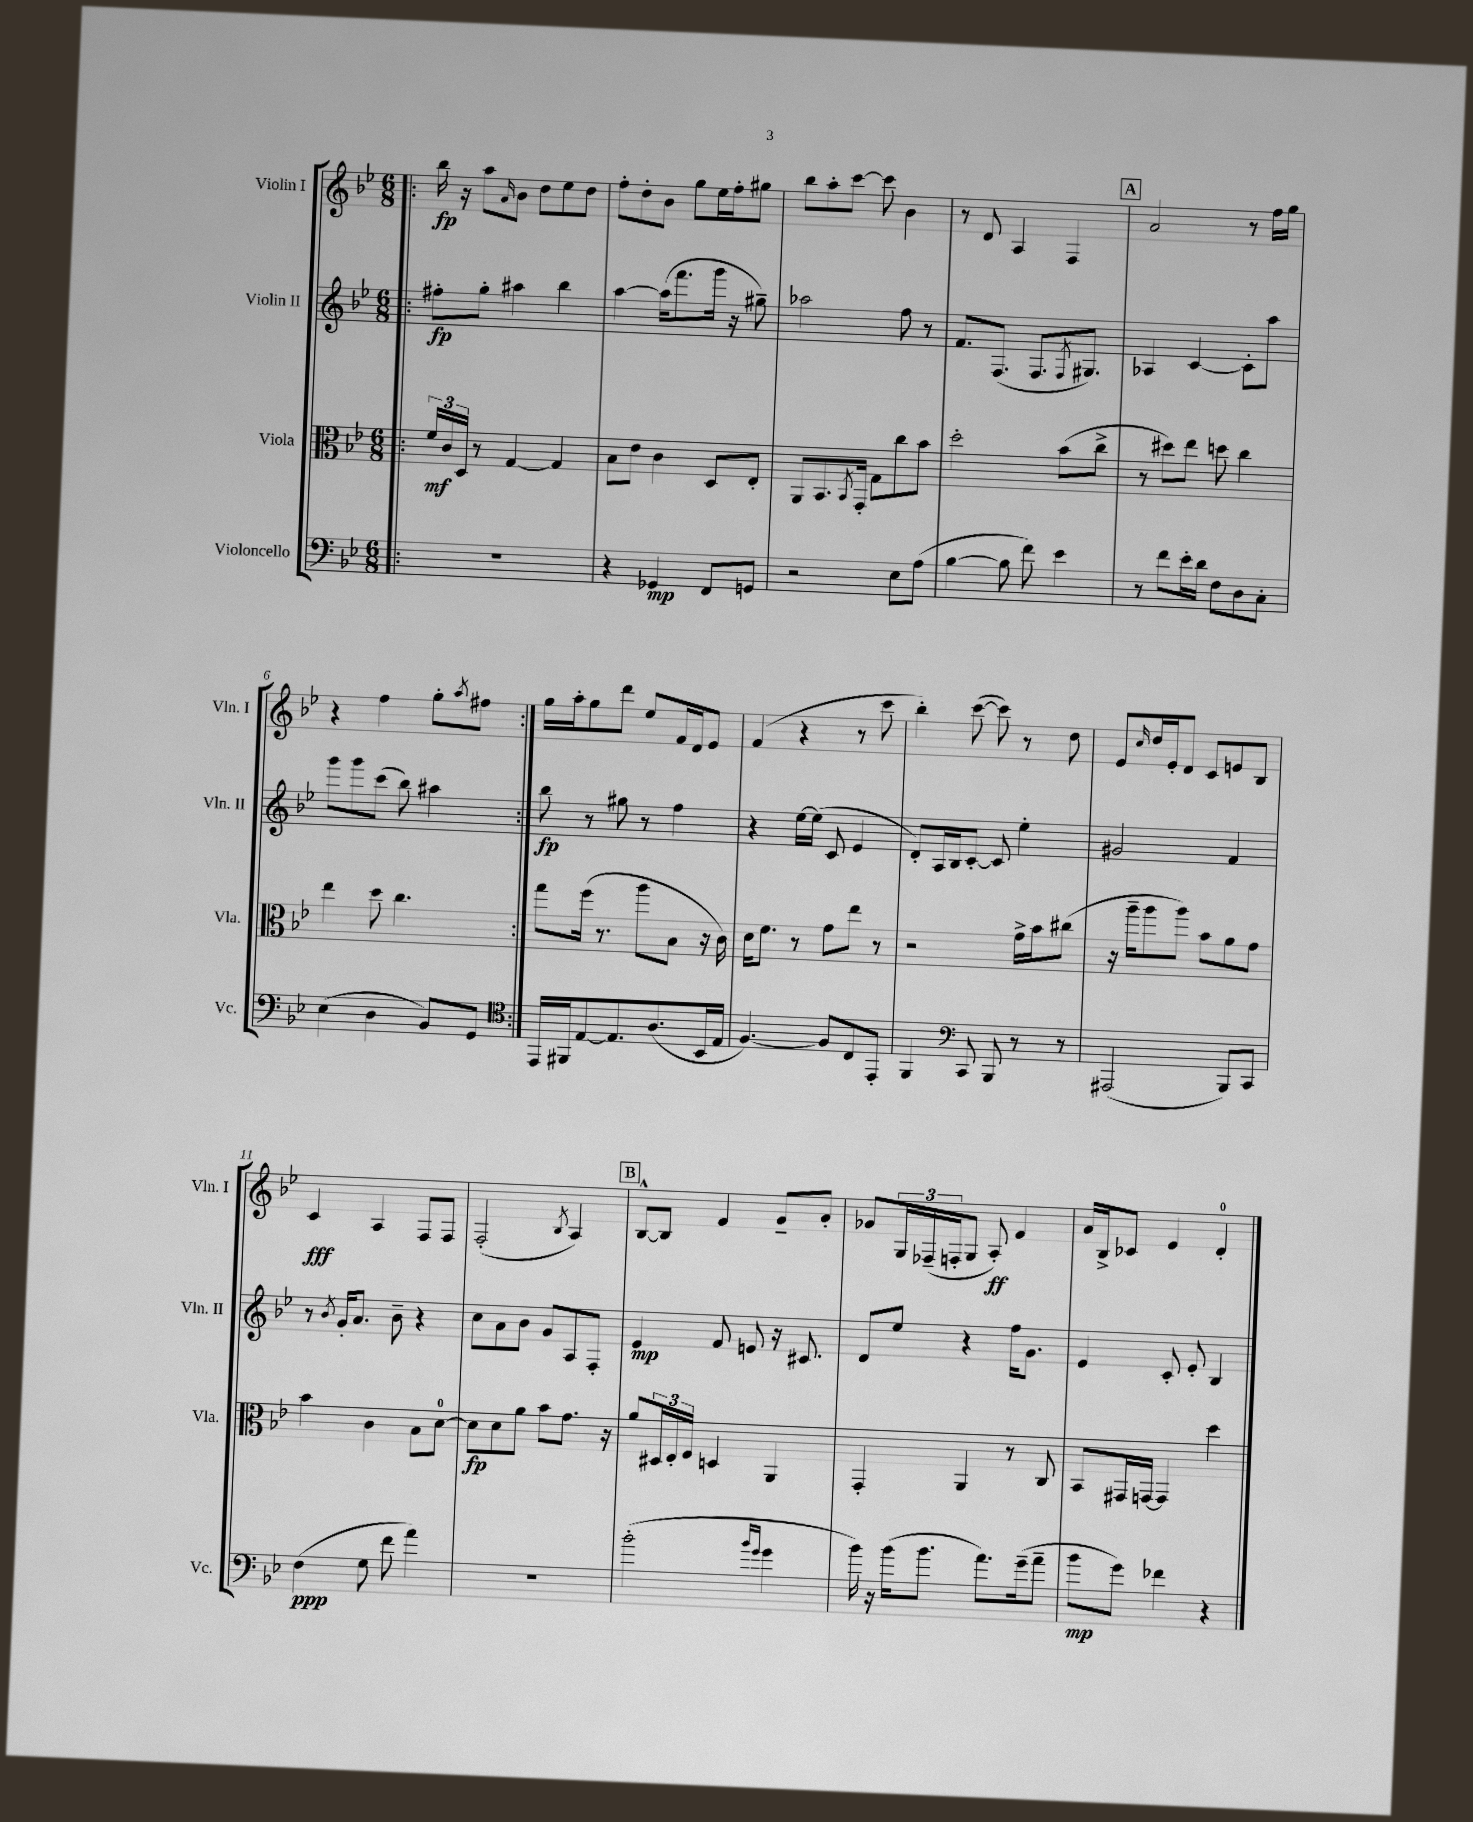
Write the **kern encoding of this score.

**kern	**dynam	**kern	**dynam	**kern	**dynam	**kern	**dynam
*part4	*part4	*part3	*part3	*part2	*part2	*part1	*part1
*staff4	*staff4	*staff3	*staff3	*staff2	*staff2	*staff1	*staff1
*I"Violoncello	*	*I"Viola	*	*I"Violin II	*	*I"Violin I	*
*I'Vc.	*	*I'Vla.	*	*I'Vln. II	*	*I'Vln. I	*
*clefF4	*	*clefC3	*	*clefG2	*	*clefG2	*
*k[b-e-]	*	*k[b-e-]	*	*k[b-e-]	*	*k[b-e-]	*
*M6/8	*	*M6/8	*	*M6/8	*	*M6/8	*
=1!|:	=1!|:	=1!|:	=1!|:	=1!|:	=1!|:	=1!|:	=1!|:
2.r	.	24f/LL	mf	8ff#X'\L	fp	16bb-\	fp
.	.	24c/	.	.	.	.	.
.	.	.	.	.	.	16r	.
.	.	24D/JJ	.	.	.	.	.
.	.	8r	.	8gg'\J	.	8aa\L	.
.	.	.	.	.	.	16qqa/	.
.	.	[4G/	.	4aa#X\	.	8b-\J	.
.	.	.	.	.	.	8dd\L	.
.	.	4G/]	.	4bb-\	.	8ee-\	.
.	.	.	.	.	.	8dd\J	.
=2	=2	=2	=2	=2	=2	=2	=2
4r	.	8B-\L	.	[4aa\	.	8ff'\L	.
.	.	8e-\J	.	.	.	8dd'\	.
4GG-X/	mp	4c\	.	(16aa\KL]	.	8b-\J	.
.	.	.	.	8.fff\	.	.	.
.	.	.	.	.	.	8gg\L	.
8FF/L	.	8D/L	.	16ggg\Jk	.	16ee-\L	.
.	.	.	.	16r	.	16ff'\J	.
8GGn/J	.	8E-'/J	.	8gg#X~\)	.	8gg#X\J	.
=3	=3	=3	=3	=3	=3	=3	=3
2r	.	8AA/L	.	2aa-X\	.	8bb-\L	.
.	.	8.BB-/	.	.	.	8aa'\	.
.	.	.	.	.	.	[8ccc\J	.
.	.	8qBB-/	.	.	.	.	.
.	.	16GG'/Jk	.	.	.	.	.
.	.	8G\L	.	.	.	8ccc\]	.
8E-\L	.	8cc\	.	8ff\	.	4b-\	.
(8A\J	.	8b-\J	.	8r	.	.	.
=4	=4	=4	=4	=4	=4	=4	=4
[4B-\	.	2dd'\	.	8.f/L	.	8r	.
.	.	.	.	.	.	8d/	.
.	.	.	.	(8.F/J	.	.	.
8B-\]	.	.	.	.	.	4A/	.
8f\)	.	.	.	8.F/L	.	.	.
4e-\	.	(8b-\L	.	.	.	4F/	.
.	.	.	.	8qF/	.	.	.
.	.	.	.	8.G#X/J)	.	.	.
.	.	8cc^\J	.	.	.	.	.
!!LO:REH:place=s1:t=A
=5	=5	=5	=5	=5	=5	=5	=5
8r	.	8r	.	4A-X/	.	2a/	.
8f\L	.	8dd#X\L)	.	.	.	.	.
16e-'\L	.	8ee-\J	.	[4c/	.	.	.
16d\JJ	.	.	.	.	.	.	.
8F\L	.	8ddn\	.	.	.	.	.
8D\	.	4cc\	.	8c'\L]	.	8r	.
8C'\J	.	.	.	8aa\J	.	16ff\LL	.
.	.	.	.	.	.	16gg\JJ	.
!!LO:LB:g=z
=6	=6	=6	=6	=6	=6	=6	=6
(4E-\	.	4ee-\	.	8ggg\L	.	4r	.
.	.	.	.	8ggg\	.	.	.
4D\	.	8dd\	.	(8ccc\J	.	4ff\	.
.	.	4.cc\	.	8bb-\)	.	.	.
8BB-/L)	.	.	.	4aa#X\	.	8gg'\L	.
.	.	.	.	.	.	8qaa/	.
8GG/J	.	.	.	.	.	8ff#X\J	.
=7:|!	=7:|!	=7:|!	=7:|!	=7:|!	=7:|!	=7:|!	=7:|!
*clefC4	*	*	*	*	*	*	*
16EE-/LL	.	8gg\L	.	8bb-\	fp	16gg\LL	.
16FF#X/J	.	.	.	.	.	16aa'\J	.
[8E-/	.	(16ff\Jk	.	8r	.	8gg\	.
.	.	8.r	.	.	.	.	.
8.E-/]	.	.	.	8gg#X\	.	8ddd\J	.
.	.	8aa\L	.	8r	.	8ee-/L	.
(8.A/	.	.	.	.	.	.	.
.	.	8B-\J	.	4ff\	.	16f/L	.
.	.	.	.	.	.	16d/J	.
16BB-/L	.	16r	.	.	.	8e-/J	.
16E-/JJ	.	16c\)	.	.	.	.	.
=8	=8	=8	=8	=8	=8	=8	=8
[4.F/)	.	16d\KL	.	4r	.	(4f/	.
.	.	8.f\J	.	.	.	.	.
.	.	8r	.	[16ee-\LL	.	4r	.
.	.	.	.	(16ee-\JJ]	.	.	.
8F/L]	.	8g\L	.	8c/	.	.	.
8C/	.	8ee-\J	.	4e-/	.	8r	.
8EE-'/J	.	8r	.	.	.	8ccc\	.
=9	=9	=9	=9	=9	=9	=9	=9
4FF/	.	2r	.	8d'/L)	.	4bb-'\)	.
.	.	.	.	16A/L	.	.	.
.	.	.	.	16B-/J	.	.	.
*clefF4	*	*	*	*	*	*	*
8CC/	.	.	.	[8c'/J	.	([8ccc\	.
8BBB-/	.	.	.	8c/]	.	8ccc\])	.
8r	.	16g^\LL	.	4ee-'\	.	8r	.
.	.	16b-\J	.	.	.	.	.
8r	.	(8cc#X\J	.	.	.	8dd\	.
=10	=10	=10	=10	=10	=10	=10	=10
(2AAA#X/	.	16r	.	2g#X/	.	8e-/L	.
.	.	16aa~\KL	.	.	.	.	.
.	.	.	.	.	.	16qqcc/	.
.	.	8aa\	.	.	.	16dd/L	.
.	.	.	.	.	.	16e-'/J	.
.	.	8aa\J)	.	.	.	8d/J	.
.	.	8b-\L	.	.	.	8c/L	.
8BBB-/L)	.	8a\	.	4f/	.	8en/	.
8CC/J	.	8g\J	.	.	.	8B-/J	.
!!LO:LB:g=z
=11	=11	=11	=11	=11	=11	=11	=11
(4F\	ppp	4b-\	.	8r	.	4c/	fff
.	.	.	.	8qb-/	.	.	.
.	.	.	.	16g'/KL	.	.	.
.	.	.	.	8.a/J	.	.	.
8G\	.	4c\	.	.	.	4A/	.
8f\	.	.	.	8b-~\	.	.	.
4a\)	.	8B-\L	.	4r	.	8F/L	.
.	.	[8d\J	.	.	.	8F/J	.
=12	=12	=12	=12	=12	=12	=12	=12
2.r	.	8d\L]	fp	8cc\L	.	(2F'/	.
.	.	8d\	.	8a\	.	.	.
.	.	8a\J	.	8b-\J	.	.	.
.	.	8b-\L	.	8g/L	.	.	.
.	.	.	.	.	.	8qB-/	.
.	.	8.g\J	.	8A/	.	4A/)	.
.	.	.	.	8F'/J	.	.	.
.	.	16r	.	.	.	.	.
!!LO:REH:place=s1:t=B
=13	=13	=13	=13	=13	=13	=13	=13
(2b-'\	.	8a/L	.	4e-/	mp	[8B-^^/L	.
.	.	24D#X/L	.	.	.	8B-/J]	.
.	.	24E-'/	.	.	.	.	.
.	.	24F/JJ	.	.	.	.	.
.	.	4Dn/	.	8f/	.	4f/	.
.	.	.	.	8en/	.	.	.
16qqb-/LL	.	.	.	.	.	.	.
16qqg/JJ	.	.	.	.	.	.	.
4g\	.	4AA/	.	16r	.	8g~/L	.
.	.	.	.	8.c#X/	.	.	.
.	.	.	.	.	.	8a'/J	.
=14	=14	=14	=14	=14	=14	=14	=14
16b-\)	.	4GG'/	.	8d/L	.	8g-X/L	.
16r	.	.	.	.	.	.	.
(16b-\KL	.	.	.	8ee-/J	.	24G/L	.
.	.	.	.	.	.	(24F-X~/	.
8.b-\J	.	.	.	.	.	.	.
.	.	.	.	.	.	24Fn'/J	.
.	.	4AA/	.	4r	.	8G/J	.
8.a\L)	.	.	.	.	.	8A'/)	ff
.	.	8r	.	16ff\KL	.	4f/	.
(16g~\k	.	.	.	8.g\J	.	.	.
8a~\J	.	8C/	.	.	.	.	.
=15	=15	=15	=15	=15	=15	=15	=15
8b-\L	mp	8BB-/L	.	4e-/	.	16a/LL	.
.	.	.	.	.	.	16B-^/J	.
8g\J)	.	16GG#X/L	.	.	.	8c-X/J	.
.	.	[16GGn/JJ	.	.	.	.	.
4f-X\	.	4GG/]	.	8c'/	.	4e-/	.
.	.	.	.	8e-'/	.	.	.
4r	.	4dd\	.	4B-/	.	4d'/	.
==	==	==	==	==	==	==	==
*-	*-	*-	*-	*-	*-	*-	*-
